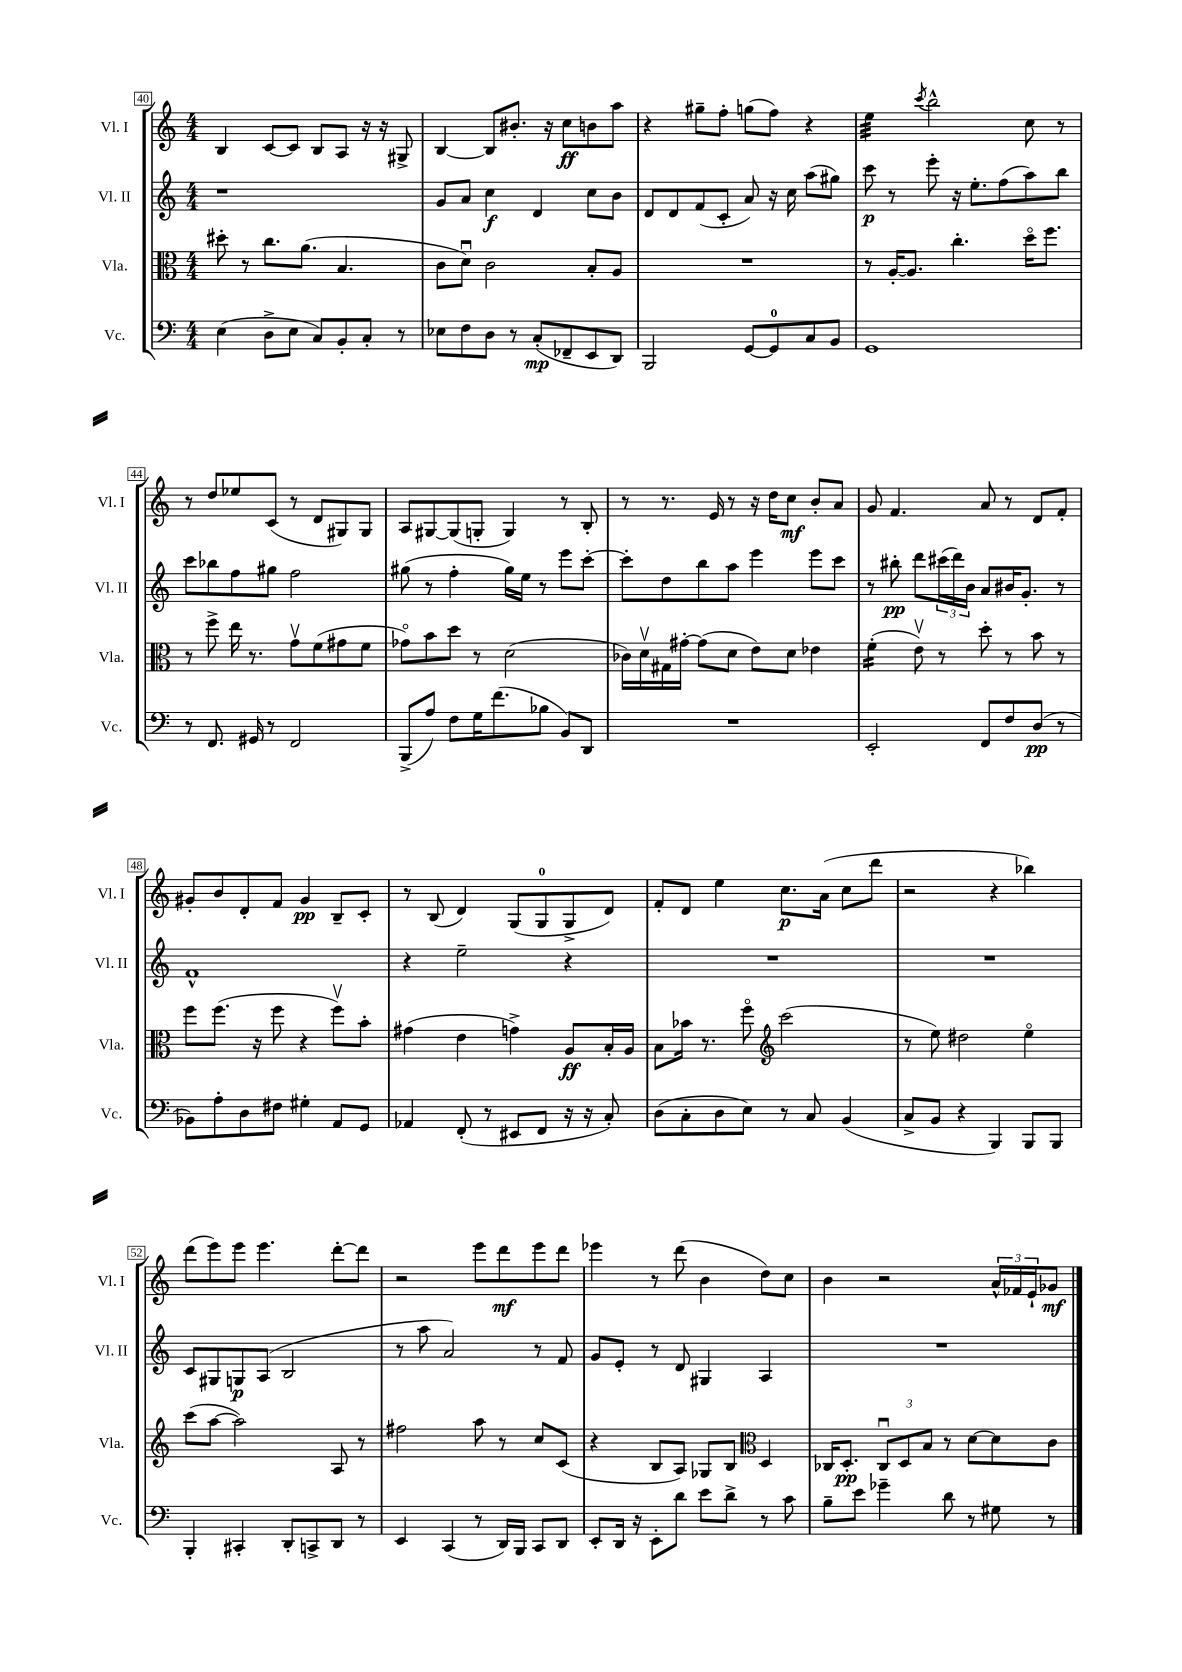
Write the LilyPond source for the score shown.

<<
\new StaffGroup <<
\new Staff = "s0" \with { instrumentName = "Vl. I" shortInstrumentName = "Vl. I" } {
    \clef treble \key c \major \numericTimeSignature \time 4/4
    b4 c'8~ c'8 b8 a8 r16 r16 gis8-> |
    b4~ b8 bis'8.-. r16 c''8\ff b'8 a''8 |
    r4 gis''8-- f''8-. g''8( f''8) r4 |
    e''4:32 \acciaccatura { c'''8 } b''2-^ c''8 r8 |
    r8 d''8 ees''8 c'8( r8 d'8 gis8) gis8 |
    a8 gis8~ gis8( g8-. g4) r8 b8-. |
    r8 r8. e'16 r8 r16 d''16 c''8\mf b'8-. a'8 |
    g'8 f'4. a'8 r8 d'8 f'8-. |
    gis'8-. b'8 d'8-. f'8 gis'4\pp b8-- c'8-. |
    r8 b8( d'4) g8( g8-0 g8-> d'8) |
    f'8-. d'8 e''4 c''8.\p a'16( c''8 d'''8 |
    r2 r4 bes''4) |
    d'''8( e'''8) e'''8 e'''4. d'''8~-. d'''8 |
    r2 e'''8 d'''8\mf e'''8 d'''8 |
    ees'''4 r8 d'''8( b'4 d''8) c''8 |
    b'4 r2 \tuplet 3/2 { a'16-^ fes'16 e'16-! } ges'8\mf \bar "|." |
}
\new Staff = "s1" \with { instrumentName = "Vl. II" shortInstrumentName = "Vl. II" } {
    \clef treble \key c \major \numericTimeSignature \time 4/4
    r1 |
    g'8 a'8 c''4\f d'4 c''8 b'8 |
    d'8 d'8 f'8( c'8-. a'8) r16 c''16 a''8( gis''8) |
    c'''8\p r8 e'''8-. r16 e''8.-. f''8( a''8) b''8 |
    c'''8 bes''8 f''8 gis''8 f''2 |
    gis''8( r8 f''4-. gis''16) e''16 r8 e'''8 c'''8~-. |
    c'''8-. d''8 b''8 a''8 e'''4 e'''8 c'''8 |
    r8 bis''8-.\pp d'''8 \tuplet 3/2 { cis'''16( d'''16) b'16 } a'8 bis'16 g'8.-. r8 |
    f'1-^ |
    r4 e''2-- r4 |
    R1 |
    R1 |
    c'8 gis8 g8\p a8( b2 |
    r8 a''8 a'2) r8 f'8 |
    g'8 e'8-. r8 d'8 gis4 a4 |
    R1 \bar "|." |
}
\new Staff = "s2" \with { instrumentName = "Vla." shortInstrumentName = "Vla." } {
    \clef alto \key c \major \numericTimeSignature \time 4/4
    dis''8-. r8 c''8. a'8.( b4. |
    c'8 d'8\downbow) c'2 b8-. a8 |
    R1 |
    r8 a16~-. a8. c''4.-. d''16\flageolet f''8. |
    r8 f''8-> e''16 r8. g'8\upbow f'8( gis'8 f'8 |
    ges'8\flageolet) b'8 d''8 r8 d'2( |
    ces'16) d'16\upbow gis16 gis'16~-. gis'8( d'8 e'8) d'8 ees'4 |
    f'4:16-.( e'8\upbow) r8 d''8-. r8 b'8 r8 |
    f''8 f''8.( r16 f''8 r4 f''8\upbow) b'8-. |
    gis'4( e'4 g'4->) a8\ff b16-. a16 |
    b8 bes'16 r8. f''8\flageolet \clef treble c'''2( |
    r8 e''8) dis''2 e''4\flageolet |
    c'''8( a''8~ a''2) a8 r8 |
    fis''2 a''8 r8 c''8 c'8( |
    r4 b8 a8) ges8 b8 \clef alto d4 |
    ces16 d8.-.\pp \tuplet 3/2 { ces8\downbow d8 b8 } r8 d'8~ d'8 c'8 \bar "|." |
}
\new Staff = "s3" \with { instrumentName = "Vc." shortInstrumentName = "Vc." } {
    \clef bass \key c \major \numericTimeSignature \time 4/4
    e4( d8-> e8 c8) b,8-. c8-. r8 |
    ees8 f8 d8 r8 c8-.\mp( fes,8-- e,8 d,8) |
    b,,2 g,8~ g,8-0 c8 b,8 |
    g,1 |
    r8 f,8. gis,16 r8 f,2 |
    b,,8->( a8) f8 g16 f'8.( bes8 b,8) d,8 |
    R1 |
    e,2-. f,8 f8 d8\pp( r8 |
    bes,8) a8-. d8 fis8 gis4-. a,8 g,8 |
    aes,4 f,8-.( r8 eis,8 f,8 r16 r16 c8-.) |
    d8( c8-. d8 e8) r8 c8 b,4( |
    c8-> b,8 r4 b,,4) b,,8 b,,8 |
    b,,4-. cis,4-. d,8-. c,8-> d,8 r8 |
    e,4 c,4( r8 d,16) b,,16 c,8 d,8 |
    e,8-. d,16 r16 e,8-. d'8 e'8 d'8-> r8 c'8 |
    b8-- e'8 ges'4-- d'8 r8 gis8 r8 \bar "|." |
}
>>
>>
\layout { \context { \Score currentBarNumber = #40 \override BarNumber.stencil = #(make-stencil-boxer 0.1 0.3 ly:text-interface::print) } }
